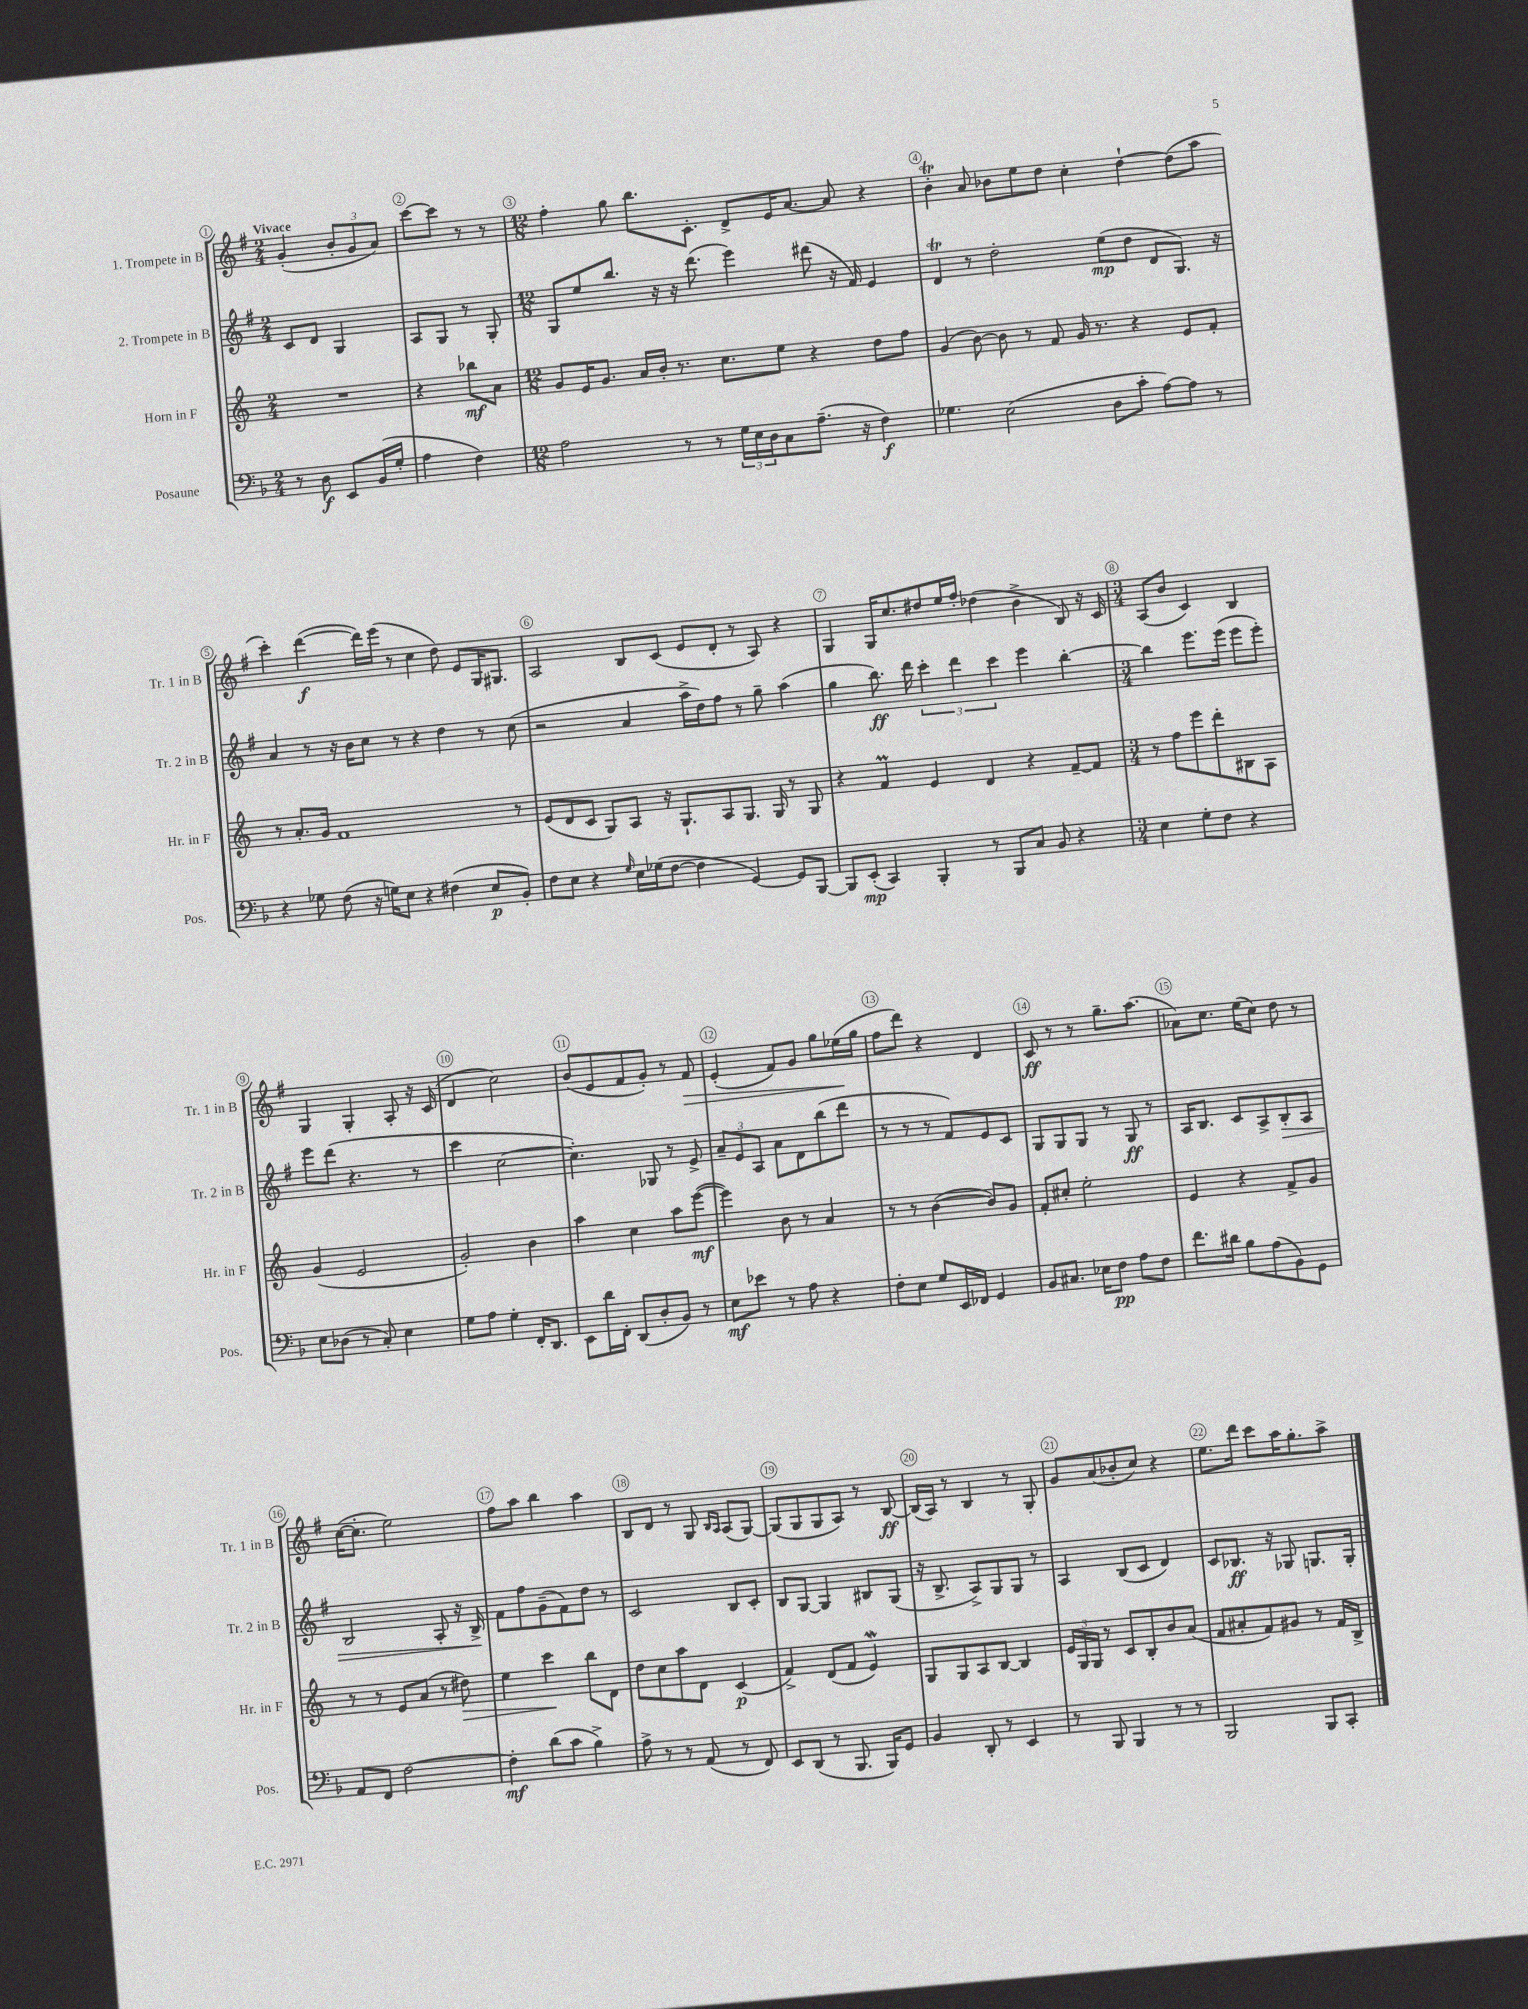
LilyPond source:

<<
\new StaffGroup <<
\new Staff = "s0" \with { instrumentName = "1. Trompete in B" shortInstrumentName = "Tr. 1 in B" } {
    \clef treble \key g \major \numericTimeSignature \time 2/4 \tempo "Vivace"
    g'4-.( \tuplet 3/2 { b'8-. g'8 a'8) } |
    c'''8~ c'''8 r8 r8 |
    \numericTimeSignature \time 12/8 fis''4-. g''8 b''8. c'8.-. d'8-> e'16 a'8.~ a'8 r4 |
    b'4-.\trill a'8 bes'8 e''8 d''8 c''4-. d''4~-! d''8( a''8 |
    c'''4-.) d'''4~\f( d'''16) e'''16( r8 c''4 d''8) e'8 g16 gis8. |
    a2 b8 c'8( e'8 d'8-. r8 a8) r4 |
    g4 g16 c''8. dis''8 e''16 fis''16-. des''4( b'4-> b8) r16 c'16 |
    \numericTimeSignature \time 3/4 a8( b'8 c'4) b4 |
    g4 g4-. a8-. r16 c'16( |
    d'4 c''2) |
    b'8( e'8 fis'8 g'8-.) r8 fis'8\> |
    e'4-.( fis'8) g'8 g''8 ees''16\!( g''16 |
    fis''8 d'''8) r4 d'4 |
    c'8\ff r8 r8 g''8.-- a''8.( |
    aes'8) c''8. e''16( c''8) d''8 r8 |
    c''16~( c''8.-. e''2) |
    fis''8 a''8 b''4 a''4 |
    b8 d'8 r8 g8 \grace { b16 a16 } a8( g8~) |
    g8( g8 g8 a8) r8 b8~\ff |
    b16( a16) r8 b4 r8 g8-. |
    g'8 a'8( bes'8-. c''8) r4 |
    e''8. d'''16 c'''8 a''16 g''8.-. a''8-> \bar "|." |
}
\new Staff = "s1" \with { instrumentName = "2. Trompete in B" shortInstrumentName = "Tr. 2 in B" } {
    \clef treble \key g \major \numericTimeSignature \time 2/4
    c'8 d'8 g4 |
    a8 g8 r8 g8-. |
    \numericTimeSignature \time 12/8 g8 e''8 b''8. r16 r16 d'''8.( e'''4) dis'''8( r16 fis'16) e'4 |
    d'4\trill r8 d''2-. e''8\mp( d''8 d'8 g8.) r16 |
    a'4 r8 r16 b'16 c''8 r8 r4 d''4 r8 c''8( |
    r2 a'4 a''16-> d''16) fis''8 r8 g''8-- a''4( |
    g''4 b''8.\ff) d'''16 \tuplet 3/2 { c'''4-. d'''4 c'''4 } e'''4 b''4~-. |
    \numericTimeSignature \time 3/4 b''4 e'''8. e'''16( e'''8 e'''8-.) |
    e'''8 d'''8( r4. r8 |
    c'''4 c''2~ |
    c''4.-.) ges8 r8 e'8-> |
    \tuplet 3/2 { a'8-- e'8 a8 } a'8 d'8 b''8( d'''8 |
    r8 r8 r8 fis'8) e'8 c'8 |
    g8 g8 g8 r8 g8\ff r8 |
    a16 b8. c'8 a8-> b8-.\> a8 |
    b2 a8-. r16 b16->\! |
    fis'8 fis''8 g'8--( fis'8) d''8 r8 |
    c'2 b8 c'8-. |
    b8 g8~ g4 bis8 g8( |
    r16 b8.-> a8->) g8 g8 r8 |
    a4 b8( c'8 d'4) |
    c'8 bes8.\ff r16 ges8 g8. g16-. \bar "|." |
}
\new Staff = "s2" \with { instrumentName = "Horn in F" shortInstrumentName = "Hr. in F" } {
    \clef treble \key c \major \numericTimeSignature \time 2/4
    R2 |
    r4 bes''8\mf a'8 |
    \numericTimeSignature \time 12/8 g'8 e'16 g'8. a'16 b'16-. r8. c''8. e''8 r4 d''8 f''8 |
    g'4( b'8~) b'8 r8 f'8 g'16 r8. r4 e'8 f'8-. |
    r8 a'8.-. g'16 f'1 r8 |
    e'8( d'8 c'8 g8) a8 r16 g8.-! a8 g8. g16 r8 g8 |
    r4 f'4\prall e'4 d'4 r4 f'8~-- f'8 |
    \numericTimeSignature \time 3/4 r8 f''8 e'''8 d'''8-. bis8 a8 |
    g'4( e'2 |
    g'2-.) b'4 |
    a''4 c''4 a''8 e'''8~\mf( |
    e'''4) b'8 r8 a'4 |
    r8 r8 b'4~( b'8) g'8 |
    f'8-. cis''8-. e''2-. |
    e'4 r4 f'8-> g'8 |
    r8 r8 e'8 a'8( r8 dis''8\>) |
    e''4 c'''4\! b''8 d'8 |
    d''8 c''8 a''8 d'8 c'4\p( |
    f'4->) d'8( f'8 e'4\mordent) |
    g8 g8 a8 b8~ b4 |
    \tuplet 3/2 { e'16 g16 g16 } r8 c'8 b8-. b'8 a'8( |
    f'8 ais'8-. f'8) gis'8 r8 f'16 b16-> \bar "|." |
}
\new Staff = "s3" \with { instrumentName = "Posaune" shortInstrumentName = "Pos." } {
    \clef bass \key f \major \numericTimeSignature \time 2/4
    r8 d8\f e,8 bes,16( g16-. |
    a4 f4) |
    \numericTimeSignature \time 12/8 a2 r8 r8 \tuplet 3/2 { g16 e16 d16 } c8 a8.--( r16 f4\f) |
    ges4. e2( d8 c'8-. a8~) a8 r8 |
    r4 ges8 f8( r16 g16) e8 r4 fis4( e8\p bes,8-.) |
    f8 e8 r4 \grace { g16 } e16 ges16( f8~ f4 g,4~) g,8 bes,,8~ |
    bes,,8 e,8-.\mp( c,4) bes,,4-. r8 bes,,8 c8 bes,8 r4 |
    \numericTimeSignature \time 3/4 e4 g8-. f8 r4 |
    e8 des8( r8 c8-.) e4 |
    g8 a8 g4-. f,16-. d,8. |
    e,8 d'16 f,16-. d,8( d8-. bes,8) r8 |
    e8\mf ees'8 r8 a8 r4 |
    f8-. e8 g8 e,16 fes,16 g,4 |
    bes,8 cis8. ees16 f8\pp a8 f8 |
    f'8. dis'16 bes8 a8( bes,8) g,8 |
    a,8 f,8 f2~ |
    f4-.\mf d'8( c'8 bes4->) |
    a8-> r8 r8 a,8( r8 f,8) |
    e,8 d,8( r8 bes,,8. bes,,16) g,8 |
    bes,4 d,8-. r8 e,4 |
    r8 bes,,8 bes,,4 r8 r8 |
    bes,,2 bes,,8 c,8-. \bar "|." |
}
>>
>>
\layout { \context { \Score \override BarNumber.break-visibility = ##(#f #t #t) barNumberVisibility = #all-bar-numbers-visible \override BarNumber.stencil = #(make-stencil-circler 0.1 0.3 ly:text-interface::print) } }
